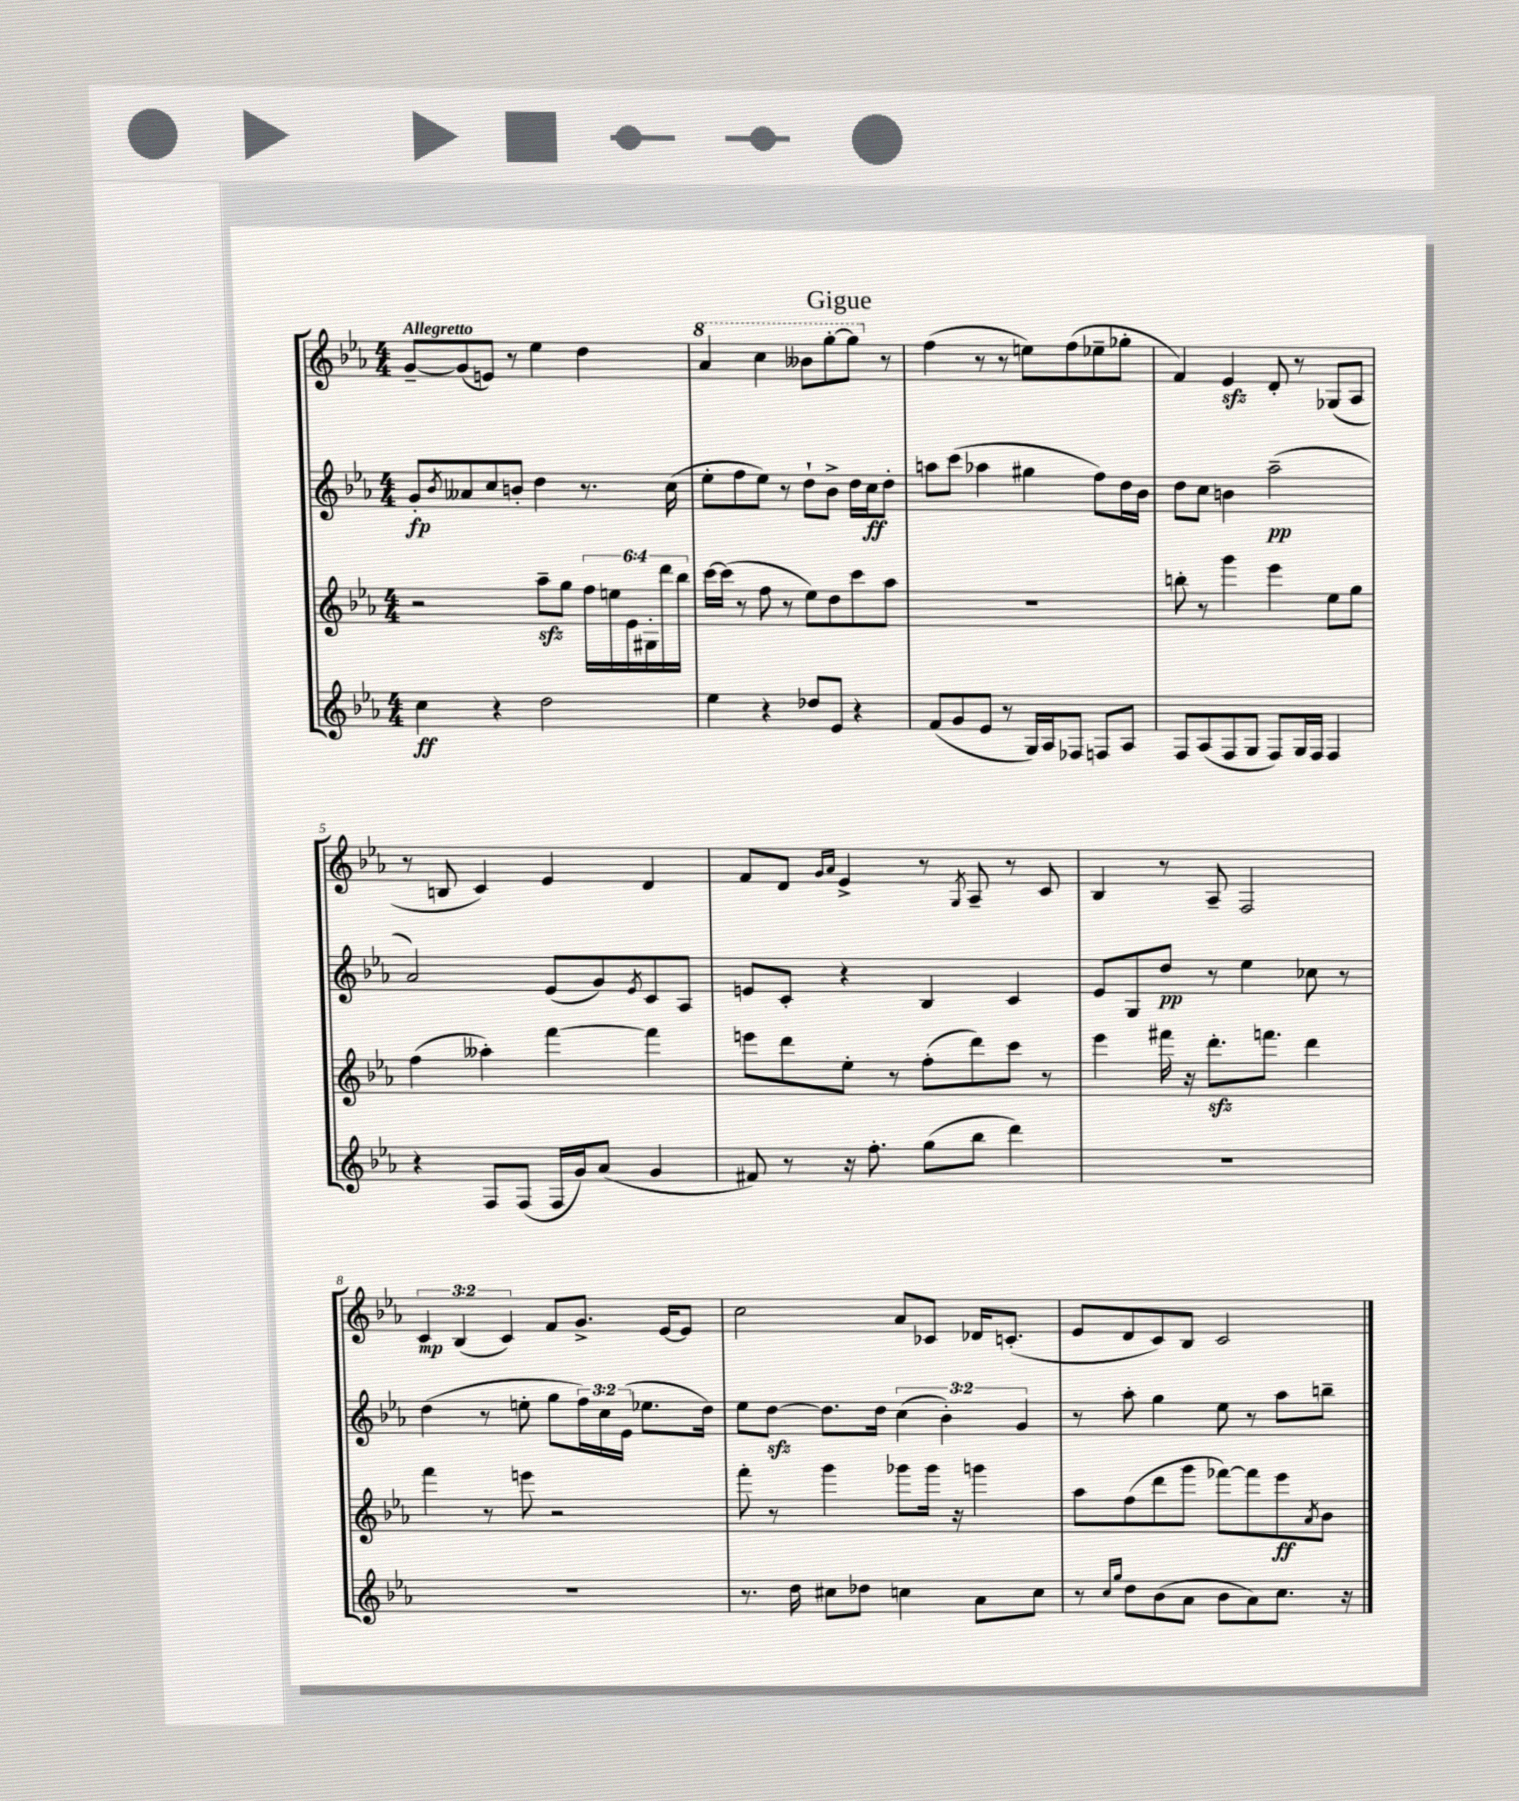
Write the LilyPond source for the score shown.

\header { title = "Gigue" }
<<
\new StaffGroup <<
\new Staff = "s0" {
    \clef treble \key ees \major \numericTimeSignature \time 4/4 \override Staff.TupletNumber.text = #tuplet-number::calc-fraction-text \tempo "Allegretto"
    g'8~-- g'8( e'8) r8 ees''4 d''4 |
    \ottava #1 aes''4 c'''4 beses''8 g'''8~-. g'''8 \ottava #0 r8 |
    f''4( r8 r8 e''8) f''8( ees''8-- ges''8-. |
    f'4) ees'4\sfz d'8-. r8 ges8( aes8 |
    r8 b8 c'4) ees'4 d'4 |
    f'8 d'8 \grace { g'16 aes'16 } ees'4-> r8 \acciaccatura { g8 } aes8-- r8 c'8 |
    bes4 r8 aes8-- f2 |
    \tuplet 3/2 { c'4\mp bes4( c'4) } f'8 g'8.-> ees'16~ ees'8 |
    c''2 aes'8 ces'8 des'16 c'8.-.( |
    ees'8 d'8 c'8) bes8 c'2 \bar "|." |
}
\new Staff = "s1" {
    \clef treble \key ees \major \numericTimeSignature \time 4/4 \override Staff.TupletNumber.text = #tuplet-number::calc-fraction-text
    g'8-.\fp \acciaccatura { bes'8 } aeses'8 c''8 b'8-. d''4 r8. c''16( |
    ees''8-. f''8 ees''8) r8 d''8-! bes'8-> d''16 c''16\ff d''8-. |
    a''8 c'''8( aes''4 gis''4 f''8) d''16 bes'16 |
    d''8 c''8 b'4 aes''2--\pp( |
    aes'2) ees'8( g'8) \acciaccatura { ees'8 } c'8 aes8 |
    e'8 c'8-. r4 bes4 c'4 |
    ees'8 g8 d''8\pp r8 ees''4 ces''8 r8 |
    d''4( r8 e''8-. g''8 \tuplet 3/2 { f''16) c''16 ees'16( } ees''8. d''16) |
    ees''8 d''8~\sfz d''8. d''16 \tuplet 3/2 { c''4( bes'4-.) g'4 } |
    r8 aes''8-. g''4 ees''8 r8 aes''8 b''8-- \bar "|." |
}
\new Staff = "s2" {
    \clef treble \key ees \major \numericTimeSignature \time 4/4 \override Staff.TupletNumber.text = #tuplet-number::calc-fraction-text
    r2 aes''8--\sfz g''8 \tuplet 6/4 { f''16 e''16 ees'16 gis16-. d'''16 bes''16 } |
    c'''16~ c'''16( r8 f''8 r8 ees''8) d''8 c'''8 aes''8 |
    R1 |
    b''8-. r8 g'''4 ees'''4 ees''8 g''8 |
    f''4( aeses''4-.) f'''4~ f'''4 |
    e'''8 d'''8 ees''8-. r8 f''8-.( d'''8) c'''8 r8 |
    ees'''4 fis'''16 r16 d'''8.-.\sfz f'''8. d'''4 |
    f'''4 r8 e'''8 r2 |
    f'''8-. r8 g'''4 ges'''8 ges'''16 r16 g'''4 |
    aes''8 f''8( d'''8 g'''8 fes'''8~) fes'''8 ees'''8\ff \acciaccatura { aes'8 } bes'8 \bar "|." |
}
\new Staff = "s3" {
    \clef treble \key ees \major \numericTimeSignature \time 4/4
    c''4\ff r4 d''2 |
    ees''4 r4 des''8 ees'8 r4 |
    f'8( g'8 ees'8 r8 g16) aes16 fes8 f8 aes8 |
    f8 aes8( f8 g8 f8) g16 f16 f4 |
    r4 f8 f8( f16 g'16) aes'8( g'4 |
    fis'8) r8 r16 f''8.-. g''8( bes''8 d'''4) |
    R1 |
    R1 |
    r8. d''16 cis''8 des''8 c''4 aes'8 c''8 |
    r8 \grace { c''16 g''16 } d''8 bes'8( aes'8 bes'8 aes'8) c''8. r16 \bar "|." |
}
>>
>>
